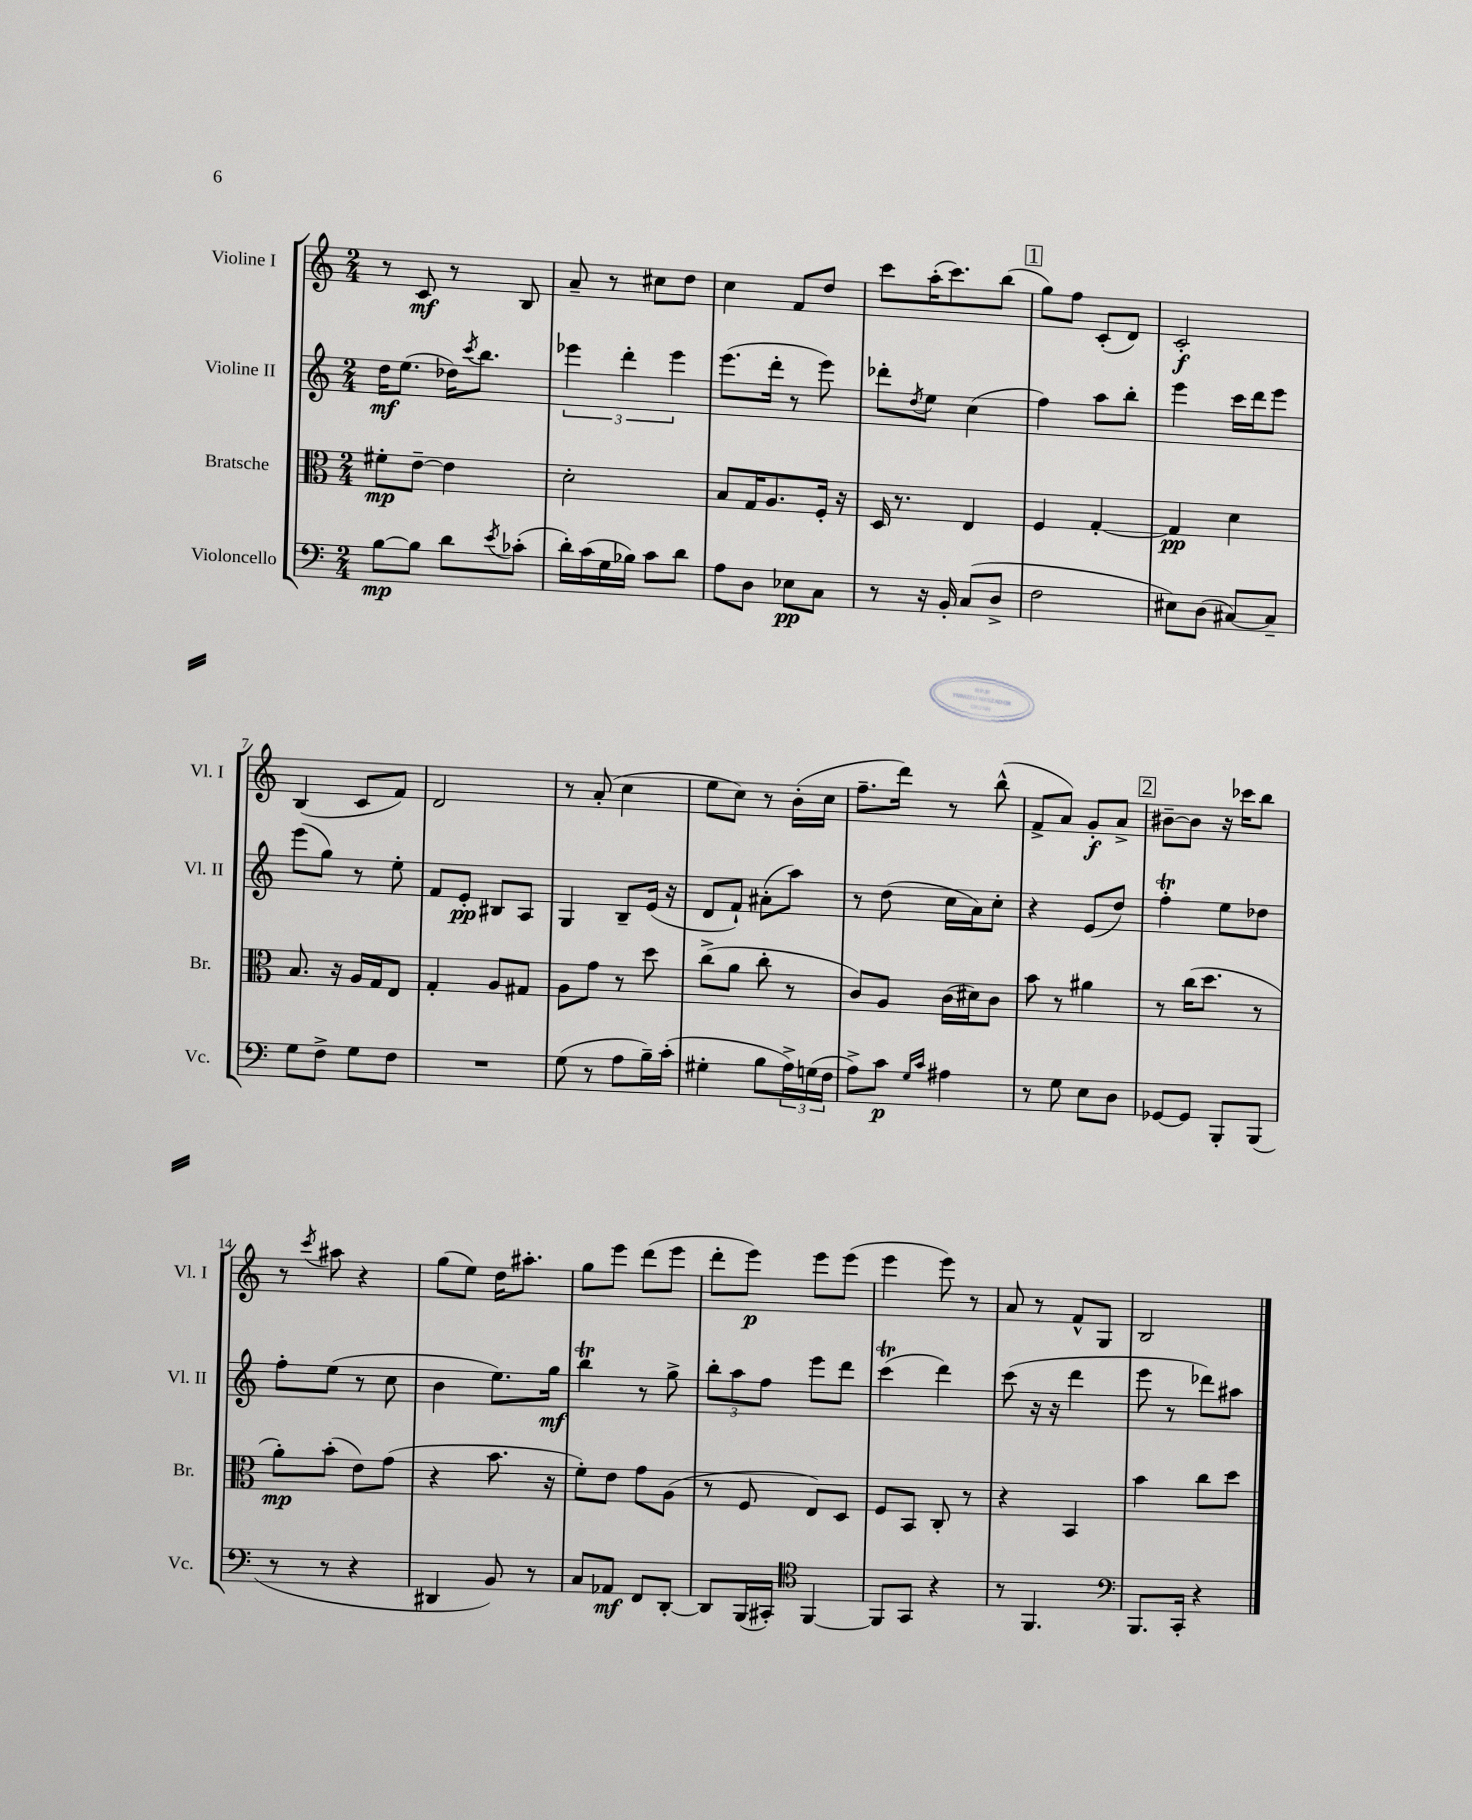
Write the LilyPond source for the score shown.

<<
\new StaffGroup <<
\new Staff = "s0" \with { instrumentName = "Violine I" shortInstrumentName = "Vl. I" } {
    \clef treble \key c \major \numericTimeSignature \time 2/4
    r8 c'8\mf r8 b8 |
    a'8-- r8 cis''8 d''8 |
    c''4 f'8 d''8 |
    c'''8 a''16-.( c'''8.) b''8( |
    \mark \markup { \box "1" } g''8) f''8 c'8-.( d'8) |
    c'2-.\f |
    b4( c'8 f'8) |
    d'2 |
    r8 a'8-.( c''4 |
    e''8 c''8) r8 b'16-.( c''16 |
    f''8.-- d'''16) r8 b''8-^( |
    f'8-> a'8) g'8-.\f a'8-> |
    \mark \markup { \box "2" } bis'8~-- bis'8 r16 ces'''16 b''8 |
    r8 \acciaccatura { c'''8 } ais''8 r4 |
    g''8( e''8) d''16 ais''8.-. |
    g''8 e'''8 d'''8( e'''8 |
    d'''8-. e'''8\p) e'''8 e'''8( |
    e'''4 e'''8) r8 |
    a'8 r8 f'8-^ g8 |
    b2 \bar "|." |
}
\new Staff = "s1" \with { instrumentName = "Violine II" shortInstrumentName = "Vl. II" } {
    \clef treble \key c \major \numericTimeSignature \time 2/4
    d''16\mf e''8.( des''16) \acciaccatura { c'''8 } b''8. |
    \tuplet 3/2 { ees'''4 d'''4-. ees'''4 } |
    e'''8.( d'''16-. r8 e'''8) |
    des'''8-. \acciaccatura { d''8 } e''8 c''4( |
    \mark \markup { \box "1" } f''4) a''8 b''8-. |
    e'''4 c'''16 d'''16 e'''8 |
    e'''8( g''8) r8 e''8-. |
    f'8 e'8-.\pp bis8 a8 |
    g4 b8-- e'16( r16 |
    d'8 f'8-!) ais'8-.( a''8) |
    r8 d''8( c''16 a'16) c''8-. |
    r4 e'8( d''8) |
    \mark \markup { \box "2" } f''4-.\trill e''8 des''8 |
    f''8-. e''8( r8 c''8 |
    b'4 e''8.) g''16\mf |
    b''4\trill r8 g''8-> |
    \tuplet 3/2 { b''8-. a''8 f''8 } e'''8 d'''8 |
    c'''4\trill( d'''4) |
    c'''8( r16 r16 d'''4 |
    e'''8 r8 des'''8) ais''8 \bar "|." |
}
\new Staff = "s2" \with { instrumentName = "Bratsche" shortInstrumentName = "Br." } {
    \clef alto \key c \major \numericTimeSignature \time 2/4
    fis'8-.\mp e'8~-- e'4 |
    d'2-. |
    b8 g16 a8. f16-. r16 |
    d16 r8. e4 |
    \mark \markup { \box "1" } f4 g4~-. |
    g4\pp d'4 |
    b8. r16 a16 g16 e8 |
    g4-. a8 gis8 |
    a8 g'8 r8 d''8 |
    c''8->( a'8 c''8-. r8 |
    c'8) a8 c'16( dis'16) c'8 |
    b'8 r8 ais'4 |
    \mark \markup { \box "2" } r8 c''16( d''8. r8 |
    a'8-.\mp) b'8-.( e'8) g'8( |
    r4 b'8. r16 |
    f'8-.) e'8 g'8 a8( |
    r8 f8 e8) d8 |
    f8 b,8 c8-. r8 |
    r4 b,4 |
    b'4 c''8 d''8 \bar "|." |
}
\new Staff = "s3" \with { instrumentName = "Violoncello" shortInstrumentName = "Vc." } {
    \clef bass \key c \major \numericTimeSignature \time 2/4
    b8~\mp b8 d'8 \acciaccatura { e'8 } ces'8-.( |
    d'16-.) c'16( g16 bes16) c'8 d'8 |
    a8 d8 ees8\pp c8 |
    r8 r16 b,16-. c8( d8-> |
    \mark \markup { \box "1" } f2 |
    eis8) d8( cis8~) cis8-- |
    g8 f8-> g8 f8 |
    R2 |
    g8( r8 a8 b16--) c'16-.( |
    gis4-. b8 \tuplet 3/2 { a16->) g16( f16 } |
    a8->) c'8\p \grace { g16 c'16 } ais4 |
    r8 g8 e8 d8 |
    \mark \markup { \box "2" } ges,8~ ges,8 b,,8-. b,,8( |
    r8 r8 r4 |
    dis,4 b,8) r8 |
    c8 aes,8\mf f,8 d,8~-. |
    d,8 b,,16( cis,16-.) \clef tenor f,4~ |
    f,8 g,8 r4 |
    r8 f,4. |
    \clef bass b,,8. c,16-. r4 \bar "|." |
}
>>
>>
